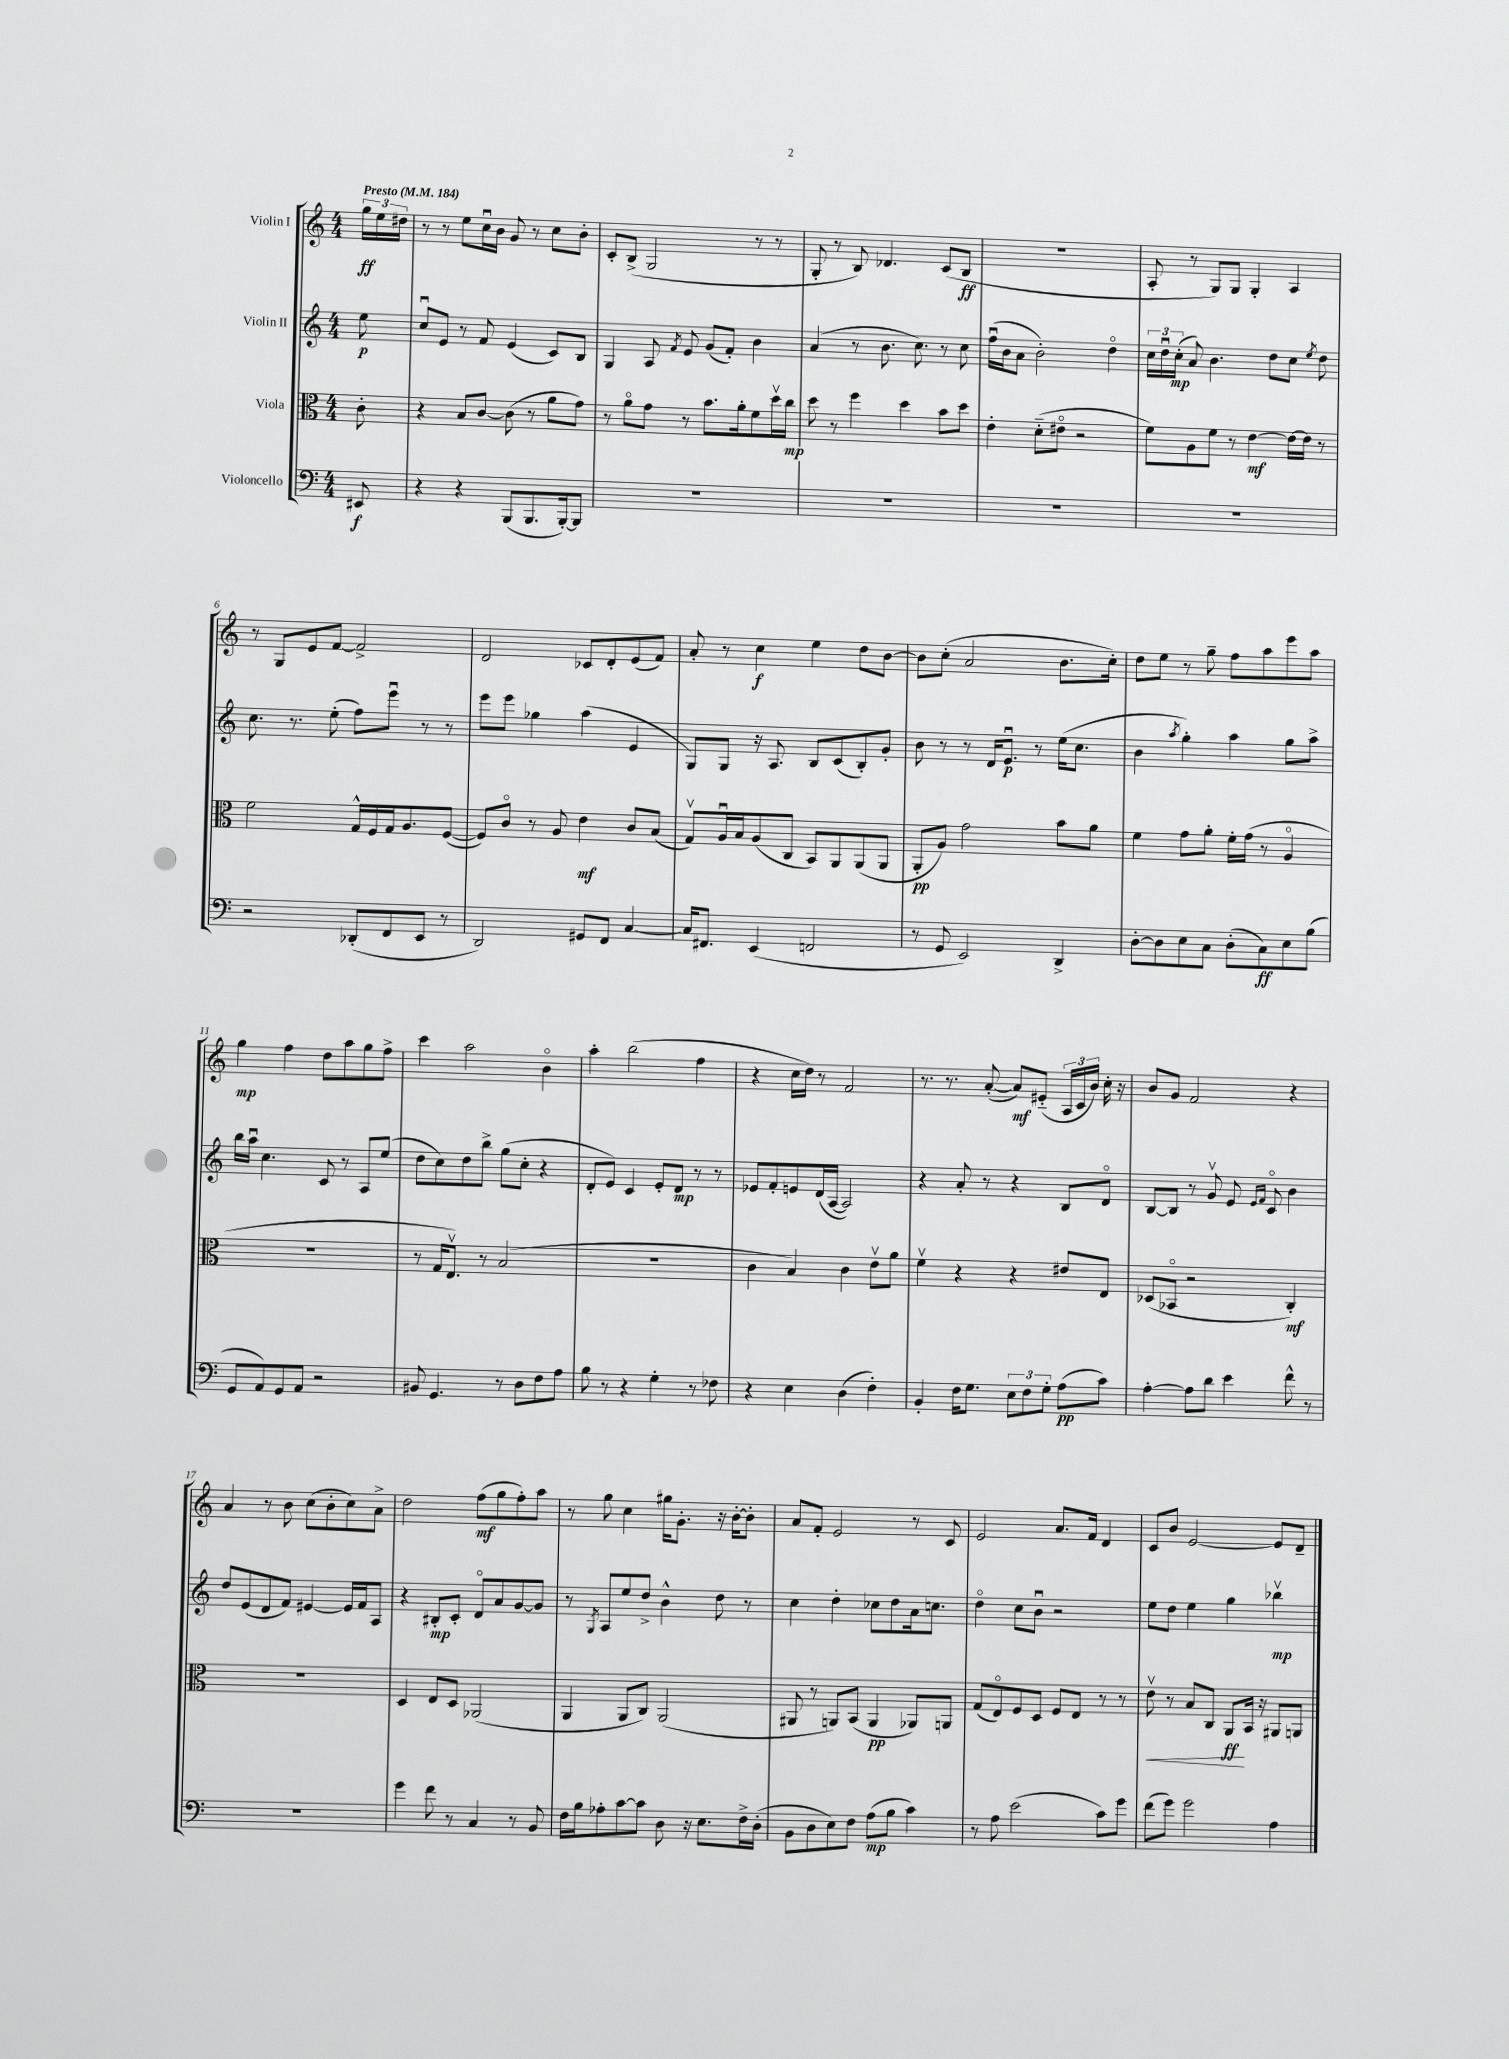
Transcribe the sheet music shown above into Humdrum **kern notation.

**kern	**kern	**kern	**kern
*staff4	*staff3	*staff2	*staff1
*clefF4	*clefC3	*clefG2	*clefG2
*k[]	*k[]	*k[]	*k[]
*M4/4	*M4/4	*M4/4	*M4/4
*MM184	*MM184	*MM184	*MM184
8EE#	8c'	8ee	24gg
.	.	.	24ee
.	.	.	24dd#
=	=	=	=
4r	4r	8ccu	8r
.	.	8e	8r
4r	8B	8r	8ee
.	[8c	8f	16ccu
.	.	.	16b
(8BBB	(8c]	(4e	8g
8.BBB	8r	.	8r
.	8a	8c)	8cc
[16BBB')	.	.	.
8BBB]	8g)	8B	8b'
=	=	=	=
1r	8r	4G	8c'
.	8ao	.	(8B^
.	8g	8A	2G
.	.	8qf	.
.	8r	8e	.
.	8.b	(8g	.
.	.	8f')	.
.	16a'	.	.
.	8f	4b	8r
.	16ddv	.	8r
.	16cc	.	.
=	=	=	=
1r	8dd	(4a	8G'
.	8r	.	8r
.	4ff	8r	8B)
.	.	8.b	4.d-
.	4dd	.	.
.	.	8.cc)	.
.	8b	8r	(8c
.	8dd	8cc	8B
=	=	=	=
1r	4e'	(16ffu	1r
.	.	16b	.
.	.	8a	.
.	(8d'~	2b')	.
.	8e#o	.	.
.	2r	.	.
.	.	4ddo	.
=	=	=	=
1r	8f)	24cc	8A'
.	.	24ddu	.
.	.	(24cc'	.
.	8A	8a)	8r
.	8f	4.b	8G)
.	8r	.	8G
.	[4e	.	4G'
.	.	8dd	.
.	16e_	8cc	4A
.	16e]	.	.
.	.	8qee	.
.	8r	8dd	.
=	=	=	=
2r	2f	8.cc	8r
.	.	.	8G
.	.	8.r	.
.	.	.	8e
.	.	(8ee'	[8f
(8DD-'	16G^^	8ff)	2f^]
.	16F	.	.
8FF	16G	8eeeu	.
.	8.A	.	.
8EE	.	8r	.
8r	([8F	8r	.
=	=	=	=
2DD)	8F])	8eee	2d
.	8co	8eee	.
.	8r	4gg-	.
.	8A	.	.
8GG#	4e	(4aa	8c-
8FF	.	.	8d'
[4C	8c	4e	(8e
.	(8B	.	8f)
=	=	=	=
16C]	8Gv)	8G)	8a'
8.FF#	.	.	.
.	16Au	8G	8r
.	16B	.	.
(4EE	(8A	16r	4cc
.	.	8.A	.
.	8C	.	.
2FF	8BB)	8B	4ee
.	8AA	(8c	.
.	(8AA	8B')	8dd
.	8AA	8g'	[8b
=	=	=	=
8r	8AA'	8b	8b]
8GG	8A)	8r	(8cc'
2EE)	2g	8r	2a
.	.	16d	.
.	.	8.eu	.
.	.	8r	.
4DD^	8b	(16ee	8.b
.	.	8.cc	.
.	8a	.	.
.	.	.	16cc')
=	=	=	=
[8D'	4f	4b	8dd
8D]	.	.	8ee
.	.	8qaa	.
8E	8g	4gg')	8r
8C	8a'	.	8gg~
(8D'	16f'	4aa	8ff
.	(16g	.	.
8C)	8r	.	8aa
8E	4Ao	8gg	8eee
(8B	.	8aa^	8aa
=	=	=	=
8GG	1r	16bb	4gg
.	.	16aau	.
8AA)	.	4.cc	.
8GG	.	.	4ff
8AA	.	.	.
2r	.	8c	8dd
.	.	8r	8aa
.	.	8A	8gg
.	.	(8ee	8ff^
=	=	=	=
8BB#	8r	8dd	4ccc
4.GG	16G	8cc)	.
.	8.Ev)	.	.
.	.	8dd	2aa
.	8r	8bb^	.
8r	(2B	(8gg	.
8D	.	8cc'	.
8F	.	4r	4bo
8A	.	.	.
=	=	=	=
8B	1r	8d'	4aa'
8r	.	8e)	.
4r	.	4c	(2bb
4G'	.	8e'	.
.	.	8d	.
8r	.	8r	4ff
8F-	.	8r	.
=	=	=	=
4r	4c	8e-	4r
.	.	8f'	.
4E	4B)	8e	16cc
.	.	.	16dd)
.	.	(16d	8r
.	.	[16A	.
(4D	4c	2A])	2f
4F')	8ev	.	.
.	8a	.	.
=	=	=	=
4BB'	4fv	4r	8.r
.	.	.	8.r
16F	4r	8a'	.
8.G	.	.	.
.	.	8r	([8a'
12E	4r	4r	8a])
12F	.	.	.
.	.	.	(8e#'~
12G'	.	.	.
(8A	8e#	8B	24A
.	.	.	24c
.	.	.	24b)
8c)	8E	8do	16cc'
.	.	.	16r
=	=	=	=
[4A'	(8D-	[8B	8b
.	8BB-o	8B]	8g
8A]	2r	8r	2f
8d	.	8gv	.
4e	.	8e	.
.	.	16qqe	.
.	.	16qqf	.
.	.	8co	.
8f^^	4C')	4b	4r
8r	.	.	.
=	=	=	=
1r	1r	8dd	4a
.	.	(8e	.
.	.	8d	8r
.	.	8f)	8b
.	.	[4e#	(8cc
.	.	.	8b'
.	.	16e#]	8cc)
.	.	16f	.
.	.	8A	8a^
=	=	=	=
4g	4D	4r	2dd
8f	8E	8B#'	.
8r	8D	8c'	.
4C	(2AA-	8do	(8ff
.	.	8a	8gg
8r	.	[8g	8ff')
8BB	.	8g]	8aa
=	=	=	=
16F	4AA	8r	8r
16B	.	.	.
.	.	8qG	.
8A-'	.	8A	8gg
[8c	8AA	8ee	4cc
8c]	8C)	8dd^	.
8D	(2AA	4b^^	16gg#
.	.	.	8.g'
16r	.	.	.
8.E	.	.	.
.	.	8dd	16r
.	.	.	[16b'
16F^	.	8r	8b']
(16D'	.	.	.
=	=	=	=
8BB	8AA#	4cc	8a
8D	8r	.	8f'
8E)	8AA)	4dd'	2e
8F	(8BB	.	.
(8A	4AA	8cc-	.
8B	.	8dd	.
4c)	8AA-)	16a	8r
.	.	8.cc	.
.	8AA	.	8c
=	=	=	=
8r	(8G	4ddo	2e
8A	8Eo)	.	.
(2e	8F	8cc	.
.	8D	8bu	.
.	8F	2r	8.a
.	8E	.	.
.	.	.	16f
8c)	8r	.	4d
8g	8r	.	.
=	=	=	=
(8f	8ev	8ee	8c
8g)	8r	8dd	8b
2g	8B	4ee	[2e
.	8C	.	.
.	8AA	4gg	.
.	16BB	.	.
.	16r	.	.
4A	8AA#	4bb-v	8e]
.	8AA	.	8d~
==	==	==	==
*-	*-	*-	*-
